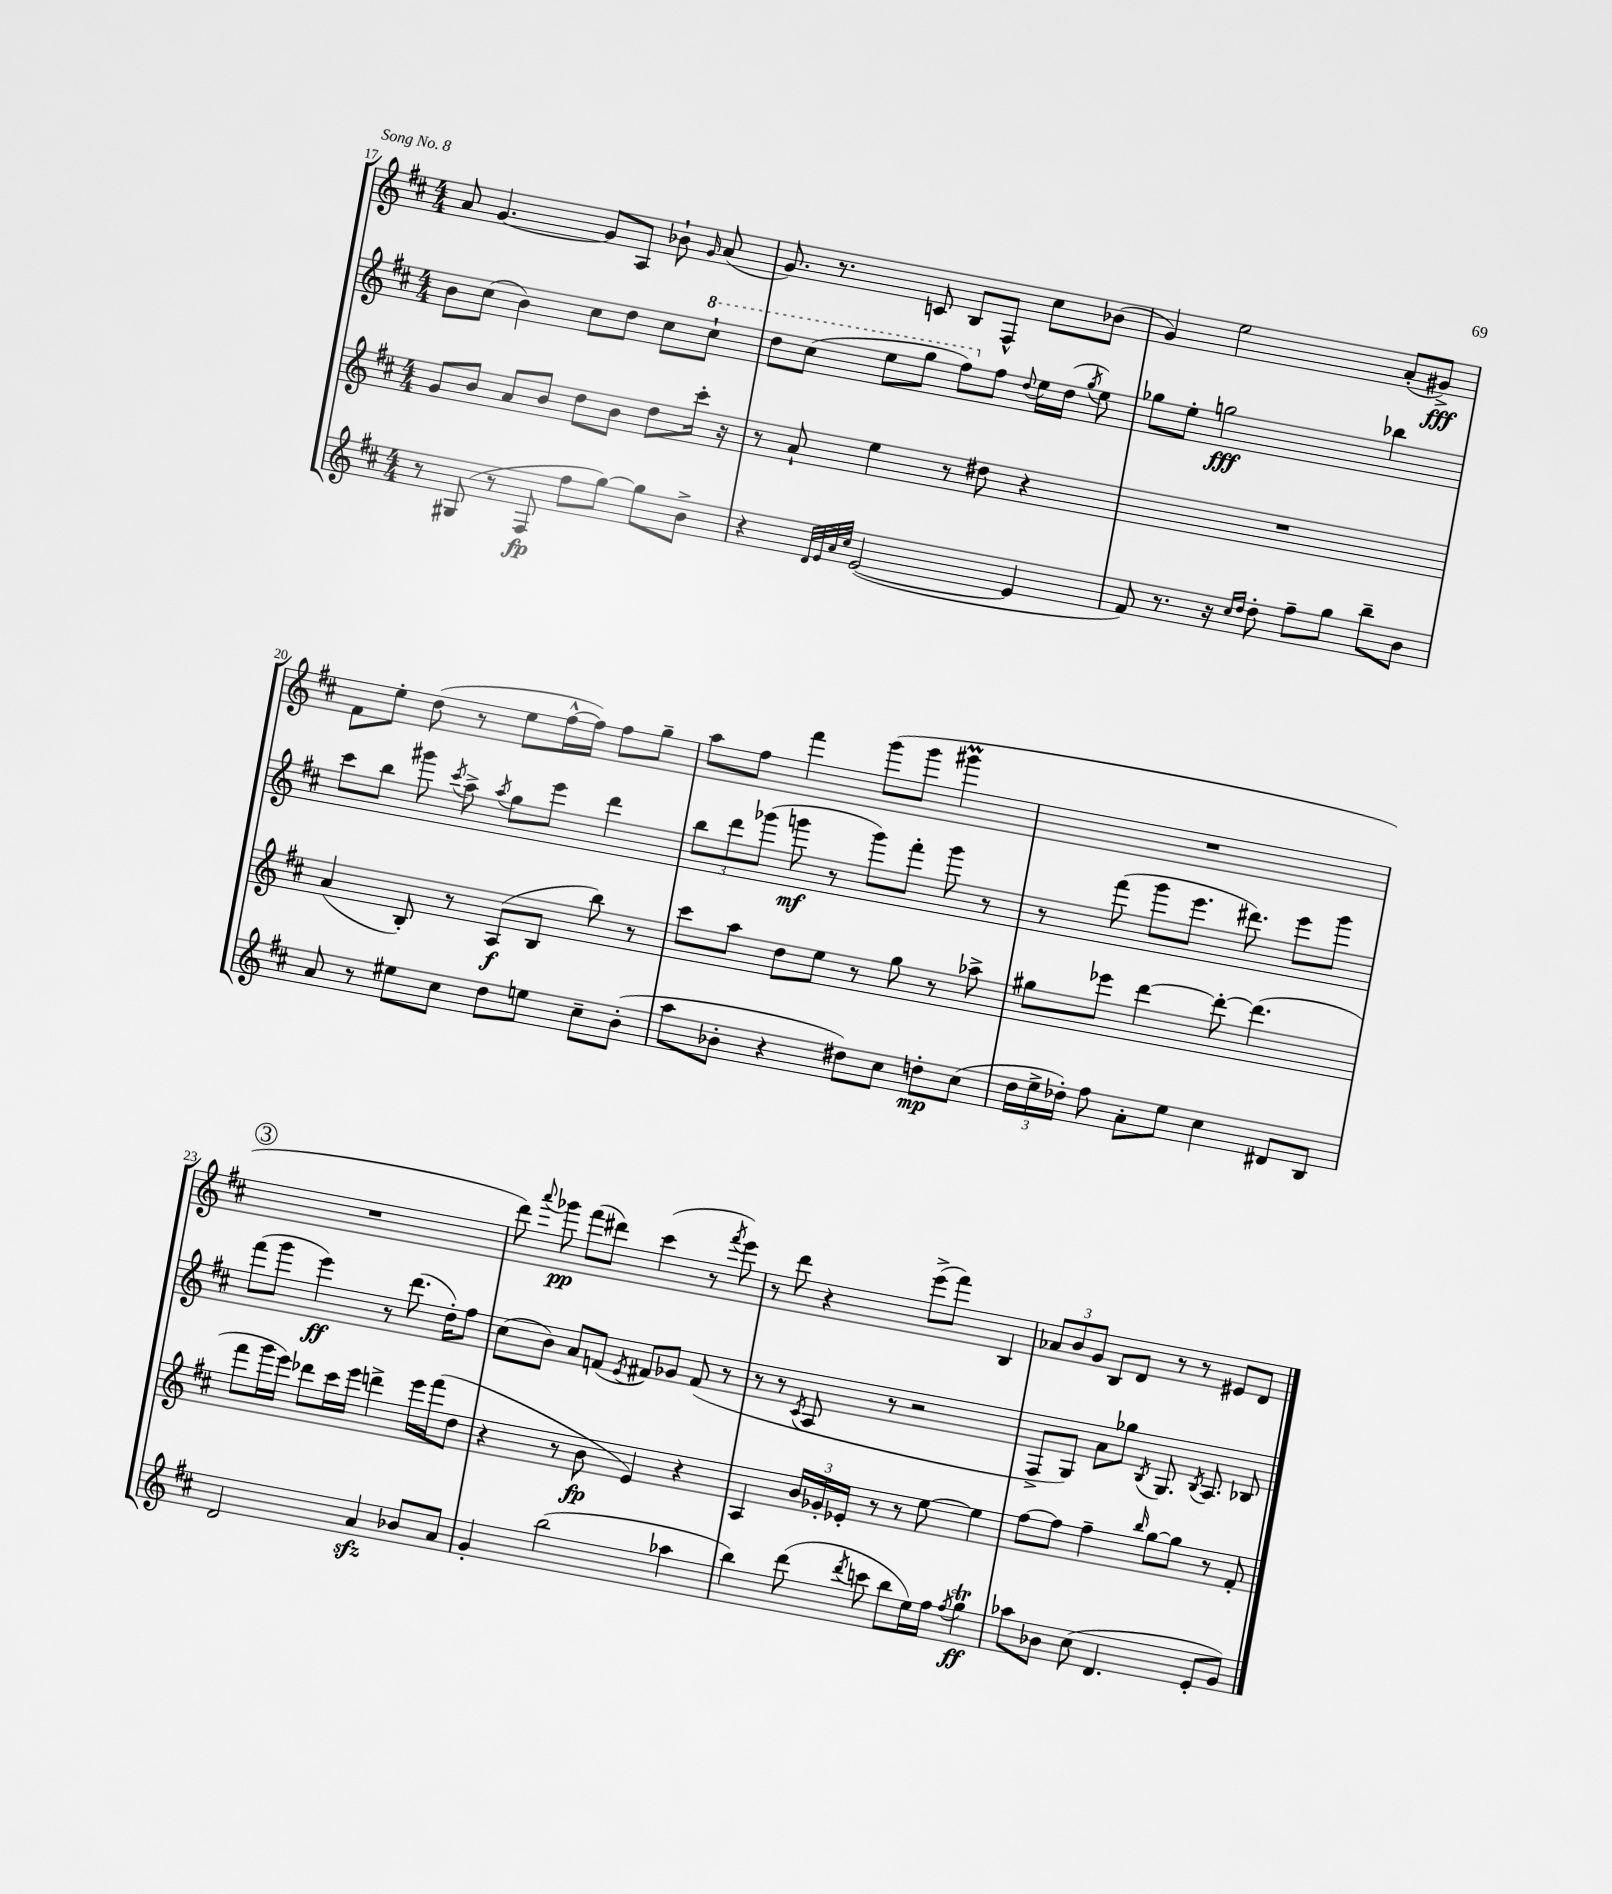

**kern	**kern	**kern	**kern
*staff4	*staff3	*staff2	*staff1
*clefG2	*clefG2	*clefG2	*clefG2
*k[f#c#]	*k[f#c#]	*k[f#c#]	*k[f#c#]
*M4/4	*M4/4	*M4/4	*M4/4
8r	8g	8b	8a
(8G#	8b	(8cc#	[4.g
8r	8a	4b)	.
8F#	8b	.	.
8ff#	8dd	8cc#	8g]
[8gg)	8b	8dd	8A
8gg]	8dd	8cc#	8b-`
.	.	.	16qqg
8b^	16ccc#'	8ccc#`	(8a
.	16r	.	.
=	=	=	=
4r	8r	8ddd	8.g)
.	8a`	(8ccc#	.
.	.	.	8.r
32qqd	.	.	.
32qqe	.	.	.
32qqa	.	.	.
32qqcc#	.	.	.
([2e	4ee	8eee	.
.	.	8ggg	8c
.	8r	8fff#)	8B
.	8dd#	8ff#	8F#^^
.	.	8qqdd	.
4e]	4r	16ee	8cc#
.	.	(16dd	.
.	.	8qgg	.
.	.	8ee)	(8b-
=	=	=	=
8f#)	1r	8gg-	4g)
8.r	.	8ee'	.
.	.	2gg	2ee
16r	.	.	.
16qqcc#	.	.	.
16qqdd	.	.	.
8dd'	.	.	.
8ff#~	.	.	.
8gg	.	.	.
8bb~	.	4bb-	(8a'
8b	.	.	8g#^)
=	=	=	=
8a	(4a	8ccc#	8f#
8r	.	8bb	8ee'
8ee#	8B')	8ggg#	(8dd
.	.	8qccc#	.
8cc#	8r	8aa^	8r
.	.	8qaa	.
8dd	(8A	8gg	8ee
8ee	8B	8eee	[16ff#^^
.	.	.	16ff#])
8cc#~	8bb)	4ddd	8ff#
(8b'	8r	.	8gg~
=	=	=	=
8aa	8ccc#	12bb	8aa
.	.	12ddd	.
8b-'	8aa	.	8ff#
.	.	(12ggg-	.
4r	8dd	8ggg	4fff#
.	8ee	8r	.
8dd#)	8r	8ggg)	(8ggg
8cc#	8gg	8fff#'	8ggg
8dd'	8r	8ggg	4ggg#
(8cc#	8aa-^	8r	.
=	=	=	=
24dd	8gg#	8r	1r
24ee^	.	.	.
24dd-')	.	.	.
8ff#	8eee-	(8fff#	.
8a'	[4ddd	8ggg	.
8ee	.	8.eee	.
4cc#	8ddd'_	.	.
.	.	8.ddd#)	.
.	(4.ddd]	.	.
8d#	.	8eee	.
8B	.	8ggg	.
=	=	=	=
2d	8fff#	(8fff#	1r
.	16ggg	8ggg	.
.	16eee)	.	.
.	8ddd-	4eee)	.
.	16ccc#	.	.
.	16eee	.	.
4a	4ddd^	8r	.
.	.	(8.ddd	.
8b-	16eee	.	.
.	(16fff#	16dd')	.
8a	8dd	8ff#	.
=	=	=	=
4g'	4r	(8cc#	8ddd)
.	.	.	8qqaaa
.	.	8b)	8ggg-
(2bb	8r	8a	(8fff#
.	8b	(8f	8ddd#)
.	.	8qe	.
.	4e)	8f#)	(4ccc#
.	.	8g-	.
4aa-	4r	(8f#	8r
.	.	.	8qfff#
.	.	8r	8eee)
=	=	=	=
4bb)	4A	8r	8r
.	.	8r	8ddd
.	.	8qc#	.
(8ddd	24b	8A	4r
.	24g-'	.	.
.	24e-'	.	.
8qddd	.	.	.
8ccc	8r	8r	.
8bb	8r	2r	(8eee^
16ee)	[8ee	.	8fff#)
16ff#	.	.	.
8qff#	.	.	.
4gg	4ee]	.	4B
=	=	=	=
8aa-	[8ff#	8F#^	12a-
.	.	.	12b
8b-	8ff#]	8G)	.
.	.	.	12g
(8cc#	4ff#~	8a	8B
4.d	.	8gg-	8d
.	16qqbb	8qB	.
.	[8gg	8.G	8r
.	8gg]	.	8r
.	.	8qB	.
.	.	8.A	.
8e'	8r	.	8e#
8g)	8f#'	8B-	8d
==	==	==	==
*-	*-	*-	*-
